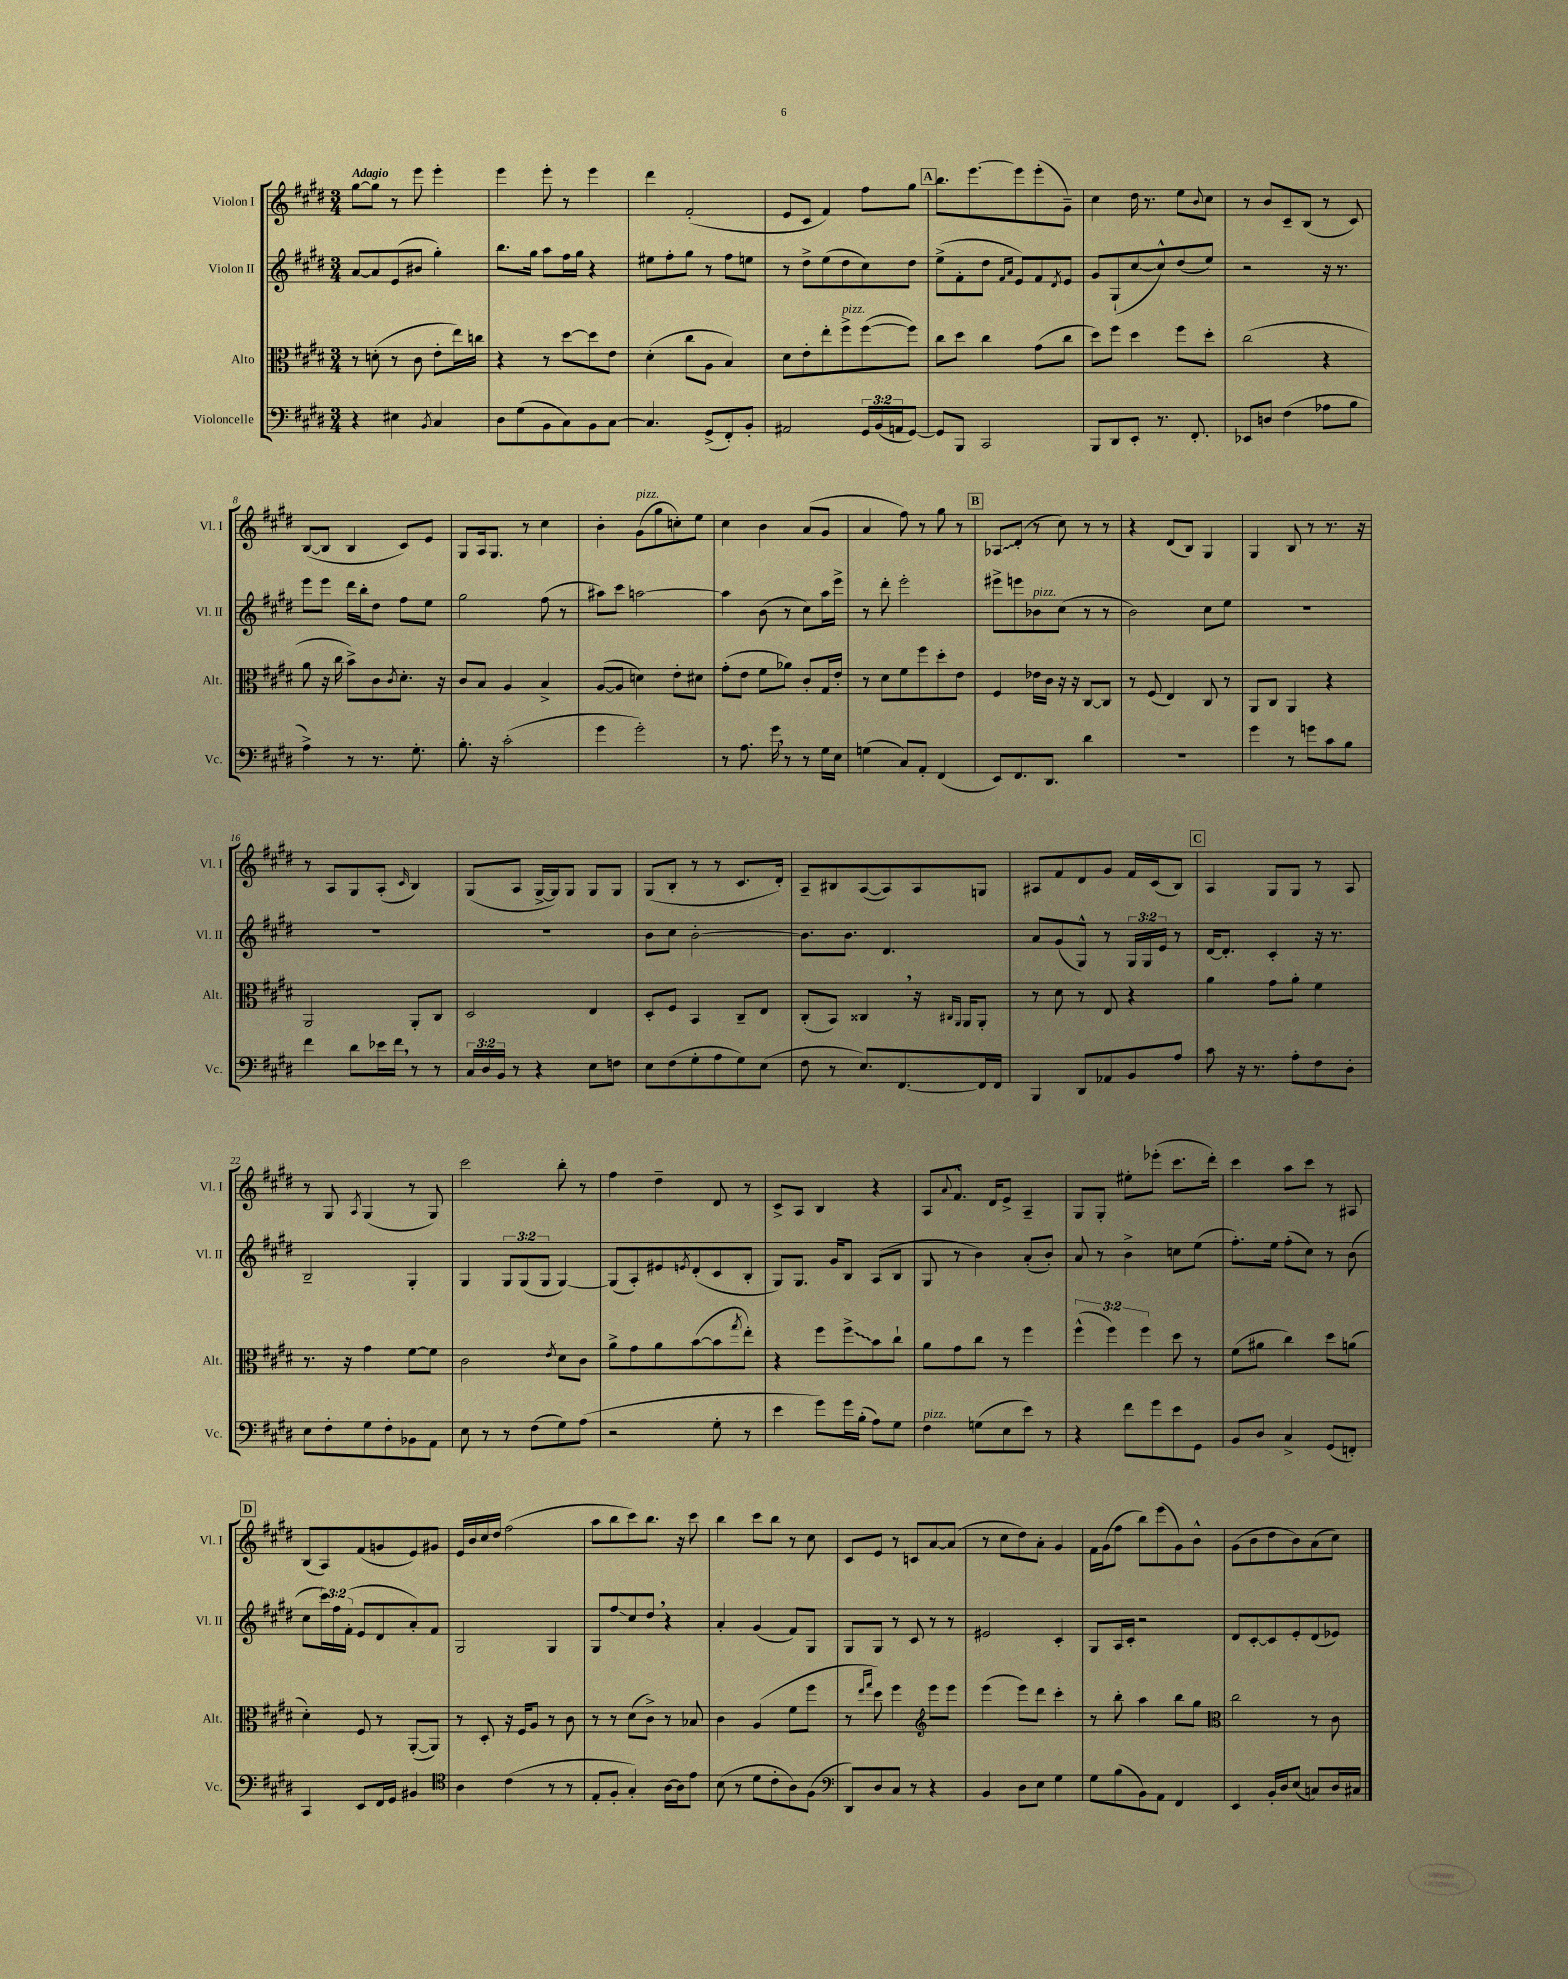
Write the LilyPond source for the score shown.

<<
\new StaffGroup <<
\new Staff = "s0" \with { instrumentName = "Violon I" shortInstrumentName = "Vl. I" } {
    \clef treble \key e \major \numericTimeSignature \time 3/4 \tempo "Adagio"
    gis''8~ gis''8 r8 e'''8 e'''4-. |
    e'''4 e'''8-. r8 e'''4 |
    dis'''4 fis'2-.( |
    e'8 cis'8 fis'4) fis''8 gis''8 |
    \mark \markup { \box "A" } b''8. e'''8.~ e'''8 e'''8-.( gis'8--) |
    cis''4 dis''16 r8. e''8 \appoggiatura { b'8 } cis''8 |
    r8 b'8 cis'8-- b8( r8 cis'8) |
    b8~( b8 b4 cis'8) e'8 |
    gis8 a16 gis8. r8 cis''4 |
    b'4-. gis'8^\markup { \italic "pizz." }( gis''8 c''8-.) e''8 |
    cis''4 b'4 a'8( gis'8 |
    a'4 fis''8) r8 gis''8 r8 |
    \mark \markup { \box "B" } \once \override Glissando.style = #'zigzag aes8\glissando dis'8-.( r8 cis''8) r8 r8 |
    r4 dis'8( b8) gis4 |
    gis4 b8 r8 r8. r16 |
    r8 a8 gis8 a8-.( \grace { cis'16 } b4) |
    gis8( a8 gis16~-> gis16) gis8 gis8 gis8 |
    gis8( b8-. r8 r8 cis'8. dis'16-.) |
    a8-- bis8 a8~( a8) a8 g8 |
    ais8 fis'8 dis'8 gis'8 fis'16 cis'16( b8) |
    \mark \markup { \box "C" } a4 gis8 gis8 r8 a8 |
    r8 gis8 \acciaccatura { a8 } gis4( r8 gis8) |
    cis'''2 b''8-. r8 |
    fis''4 dis''4-- dis'8 r8 |
    cis'8-> a8 b4 r4 |
    a8 \appoggiatura { a'8 } fis'8.-^ dis'16 e'8-> a4-- |
    gis8 gis8-. eis''8-. ees'''8-.( cis'''8. dis'''16-.) |
    cis'''4 a''8 cis'''8 r8 ais8 |
    \mark \markup { \box "D" } b8( a8) fis'8( g'8 e'8) gis'8 |
    e'16 b'16 cis''16 dis''16 fis''2( |
    a''8 b''8 cis'''8) b''8. r16 cis'''8 |
    b''4 cis'''8 b''8 r8 cis''8 |
    cis'8 e'8 r8 c'8 a'8~ a'8( |
    r8 cis''8 dis''8) a'8-. gis'4 |
    fis'16 gis'16( fis''8 b''8) e'''8( gis'8) b'8-^ |
    gis'8( b'8 dis''8 b'8) a'8( cis''8) \bar "|." |
}
\new Staff = "s1" \with { instrumentName = "Violon II" shortInstrumentName = "Vl. II" } {
    \clef treble \key e \major \numericTimeSignature \time 3/4 \override Staff.TupletNumber.text = #tuplet-number::calc-fraction-text
    a'8~ a'8 e'8( bis'8 gis''4-.) |
    b''8. gis''16 a''8 fis''16 gis''16 r4 |
    eis''8 fis''8-. gis''8 r8 fis''8 e''8 |
    r8 dis''8-> e''8( dis''8 cis''8) dis''8 |
    \mark \markup { \box "A" } e''8->( fis'8-. dis''8 \grace { fis'16 a'16 } e'8) fis'8 \acciaccatura { dis'8 } e'8 |
    gis'8 gis8-!( cis''8~ cis''8-^) dis''8( e''8) |
    r2 r16 r8. |
    e'''8 e'''8 dis'''16 b''16-. dis''8 fis''8 e''8 |
    gis''2 fis''8( r8 |
    ais''8) cis'''8 a''2~ |
    a''4 b'8( r8 cis''8) a''16 e'''16-> |
    r8 dis'''8-. e'''2-. |
    \mark \markup { \box "B" } eis'''8-> e'''8 bes'8^\markup { \italic "pizz." } cis''8( r8 r8 |
    b'2) cis''8 e''8 |
    R2. |
    R2. |
    R2. |
    b'8 cis''8 b'2~-. |
    b'8. b'8. dis'4. |
    a'8 gis'8( gis8-^) r8 \tuplet 3/2 { gis16 gis16 e'16 } r8 |
    \mark \markup { \box "C" } dis'16~ dis'8.-. cis'4-. r16 r8. |
    b2-- gis4-. |
    gis4 \tuplet 3/2 { gis8 gis8( gis8 } gis4~) |
    gis8( a8-.) eis'8 \acciaccatura { e'8 } dis'8-.( cis'8 b8-. |
    gis8) gis8. gis'16 b8 a8( b8 |
    gis8 r8 b'4) a'8-.( b'8-.) |
    a'8 r8 b'4-> c''8 e''8( |
    fis''8.-.) e''16 fis''8-.( cis''8) r8 b'8( |
    \mark \markup { \box "D" } cis''8 \tuplet 3/2 { cis'''16) fis''16 fis'16-.( } e'8 dis'8 a'8-.) fis'8 |
    gis2 gis4 |
    gis8 fis''8\glissando cis''8 dis''8 \breathe r4 |
    a'4-. gis'4( fis'8) gis8 |
    gis8 gis8 r8 cis'8 r8 r8 |
    eis'2 cis'4-. |
    gis8 a16 cis'16-. r2 |
    dis'8 cis'8~-. cis'8 e'8-. dis'8( ees'8) \bar "|." |
}
\new Staff = "s2" \with { instrumentName = "Alto" shortInstrumentName = "Alt." } {
    \clef alto \key e \major \numericTimeSignature \time 3/4 \override Staff.TupletNumber.text = #tuplet-number::calc-fraction-text
    r8 d'8-.( r8 cis'8 e'8-. e''16) c''16 |
    r4 r8 dis''8~ dis''8 e'8 |
    dis'4-.( cis''8 a8 b4) |
    dis'8 e'8-. e''8-. fis''8->^\markup { \italic "pizz." } fis''8~( fis''8) |
    \mark \markup { \box "A" } cis''8 dis''8 cis''4 gis'8( cis''8 |
    dis''8) fis''8 dis''4 fis''8 dis''8-. |
    cis''2( r4 |
    a'8 r16 cis''16 b'8->) cis'8 \acciaccatura { cis'8 } dis'8.-. r16 |
    cis'8 b8 a4 b4-> |
    a8~( a8 d'4) e'8-. dis'8 |
    gis'8-.( e'8 fis'8 aes'8) cis'8-. gis16 e'16-. |
    r8 dis'8 fis'8 fis''8 dis''8-. e'8 |
    \mark \markup { \box "B" } fis4 ees'16 cis'16 r16 r16 cis8~ cis8 |
    r8 fis8( e4) cis8 r8 |
    a,8 cis8 a,4 r4 |
    a,2 a,8-. cis8 |
    dis2 e4 |
    dis8-. fis8 b,4 cis8-- e8 |
    cis8-.( b,8) cisis4 \breathe r16 \grace { cis16 a,16 } a,16 a,8-. |
    r8 dis'8 r8 e8 r4 |
    \mark \markup { \box "C" } a'4 gis'8 a'8-. fis'4 |
    r8. r16 gis'4 fis'8~ fis'8 |
    cis'2 \acciaccatura { e'8 } dis'8 cis'8 |
    a'8-> gis'8 a'8 b'8~( b'8 \acciaccatura { gis''8 } e''8-.) |
    r4 fis''8 \once \override Glissando.style = #'zigzag fis''8->\glissando b'8 cis''8-! |
    a'8 gis'8 cis''8 r8 fis''4 |
    \tuplet 3/2 { fis''4-^( fis''4) fis''4 } dis''8 r8 |
    fis'8( ais'8 cis''4) dis''8 a'8( |
    \mark \markup { \box "D" } dis'4-.) fis8 r8 a,8~-.( a,8) |
    r8 dis8-. r16 fis16 a8 r8 cis'8 |
    r8 r8 dis'8( cis'8->) r8 bes8 |
    cis'4 a4( fis'8 fis''8 |
    r8 \grace { e''16 gis''16 } dis''8) fis''4 \clef treble e'''8 e'''8 |
    e'''4( e'''8) dis'''8 cis'''4-. |
    r8 b''8-. a''4 b''8 gis''8 |
    \clef alto cis''2 r8 cis'8 \bar "|." |
}
\new Staff = "s3" \with { instrumentName = "Violoncelle" shortInstrumentName = "Vc." } {
    \clef bass \key e \major \numericTimeSignature \time 3/4 \override Staff.TupletNumber.text = #tuplet-number::calc-fraction-text
    r4 eis4 \acciaccatura { b,8 } cis4 |
    dis8 gis8( b,8 cis8) b,8 cis8~ |
    cis4. gis,8->( fis,8-.) b,8-. |
    ais,2 \tuplet 3/2 { gis,16 b,16( a,16 } gis,8~) |
    \mark \markup { \box "A" } gis,8 b,,8 cis,2 |
    b,,8 dis,8 e,8-. r8. fis,8.-. |
    ees,8 d8 fis4( aes8 b8 |
    a4->) r8 r8. gis8.-. |
    b8.-. r16 cis'2-.( |
    gis'4 gis'2-.) |
    r8 a8. gis'16 \breathe r8 r8 gis16 e16 |
    g4( cis8) a,8-. fis,4( |
    \mark \markup { \box "B" } e,8) fis,8. dis,8. dis'4 |
    R2. |
    gis'4 r8 g'8 cis'8 b8 |
    fis'4 dis'8 ees'16 fis'16 \breathe r8 r8 |
    \tuplet 3/2 { cis16 dis16 b,16 } r8 r4 e8 f8 |
    e8 fis8( gis8-. a8 gis8) e8( |
    fis8 r8 e8.) fis,8.~ fis,16 fis,16 |
    b,,4 dis,8 aes,8 b,8 a8 |
    \mark \markup { \box "C" } cis'8 r16 r8. a8-. fis8 dis8-. |
    e8 fis8-. gis8 fis8-. bes,8 a,8 |
    e8 r8 r8 fis8( gis8) a8( |
    r2 gis8-. r8 |
    e'4 gis'8) gis'16 b16-.( a8) gis8 |
    fis4^\markup { \italic "pizz." } g8( e8 e'8) r8 |
    r4 fis'8 gis'8 e'8 gis,8 |
    b,8 dis8 cis4-> gis,8( f,8-.) |
    \mark \markup { \box "D" } cis,4 e,8 fis,16 gis,16 bis,4 |
    \clef tenor a4 cis'4( r8 r8 |
    e8-. fis8-. gis4-.) a16~ a16 e'8 |
    b8( r8 dis'8 cis'8-. a8) fis8( |
    \clef bass dis,8) dis8 cis8 r8 r4 |
    b,4 dis8 e8 gis4 |
    gis8 b8( b,8) a,8 fis,4 |
    e,4 b,16-. dis16 e8( c8) dis16 cis16 \bar "|." |
}
>>
>>
